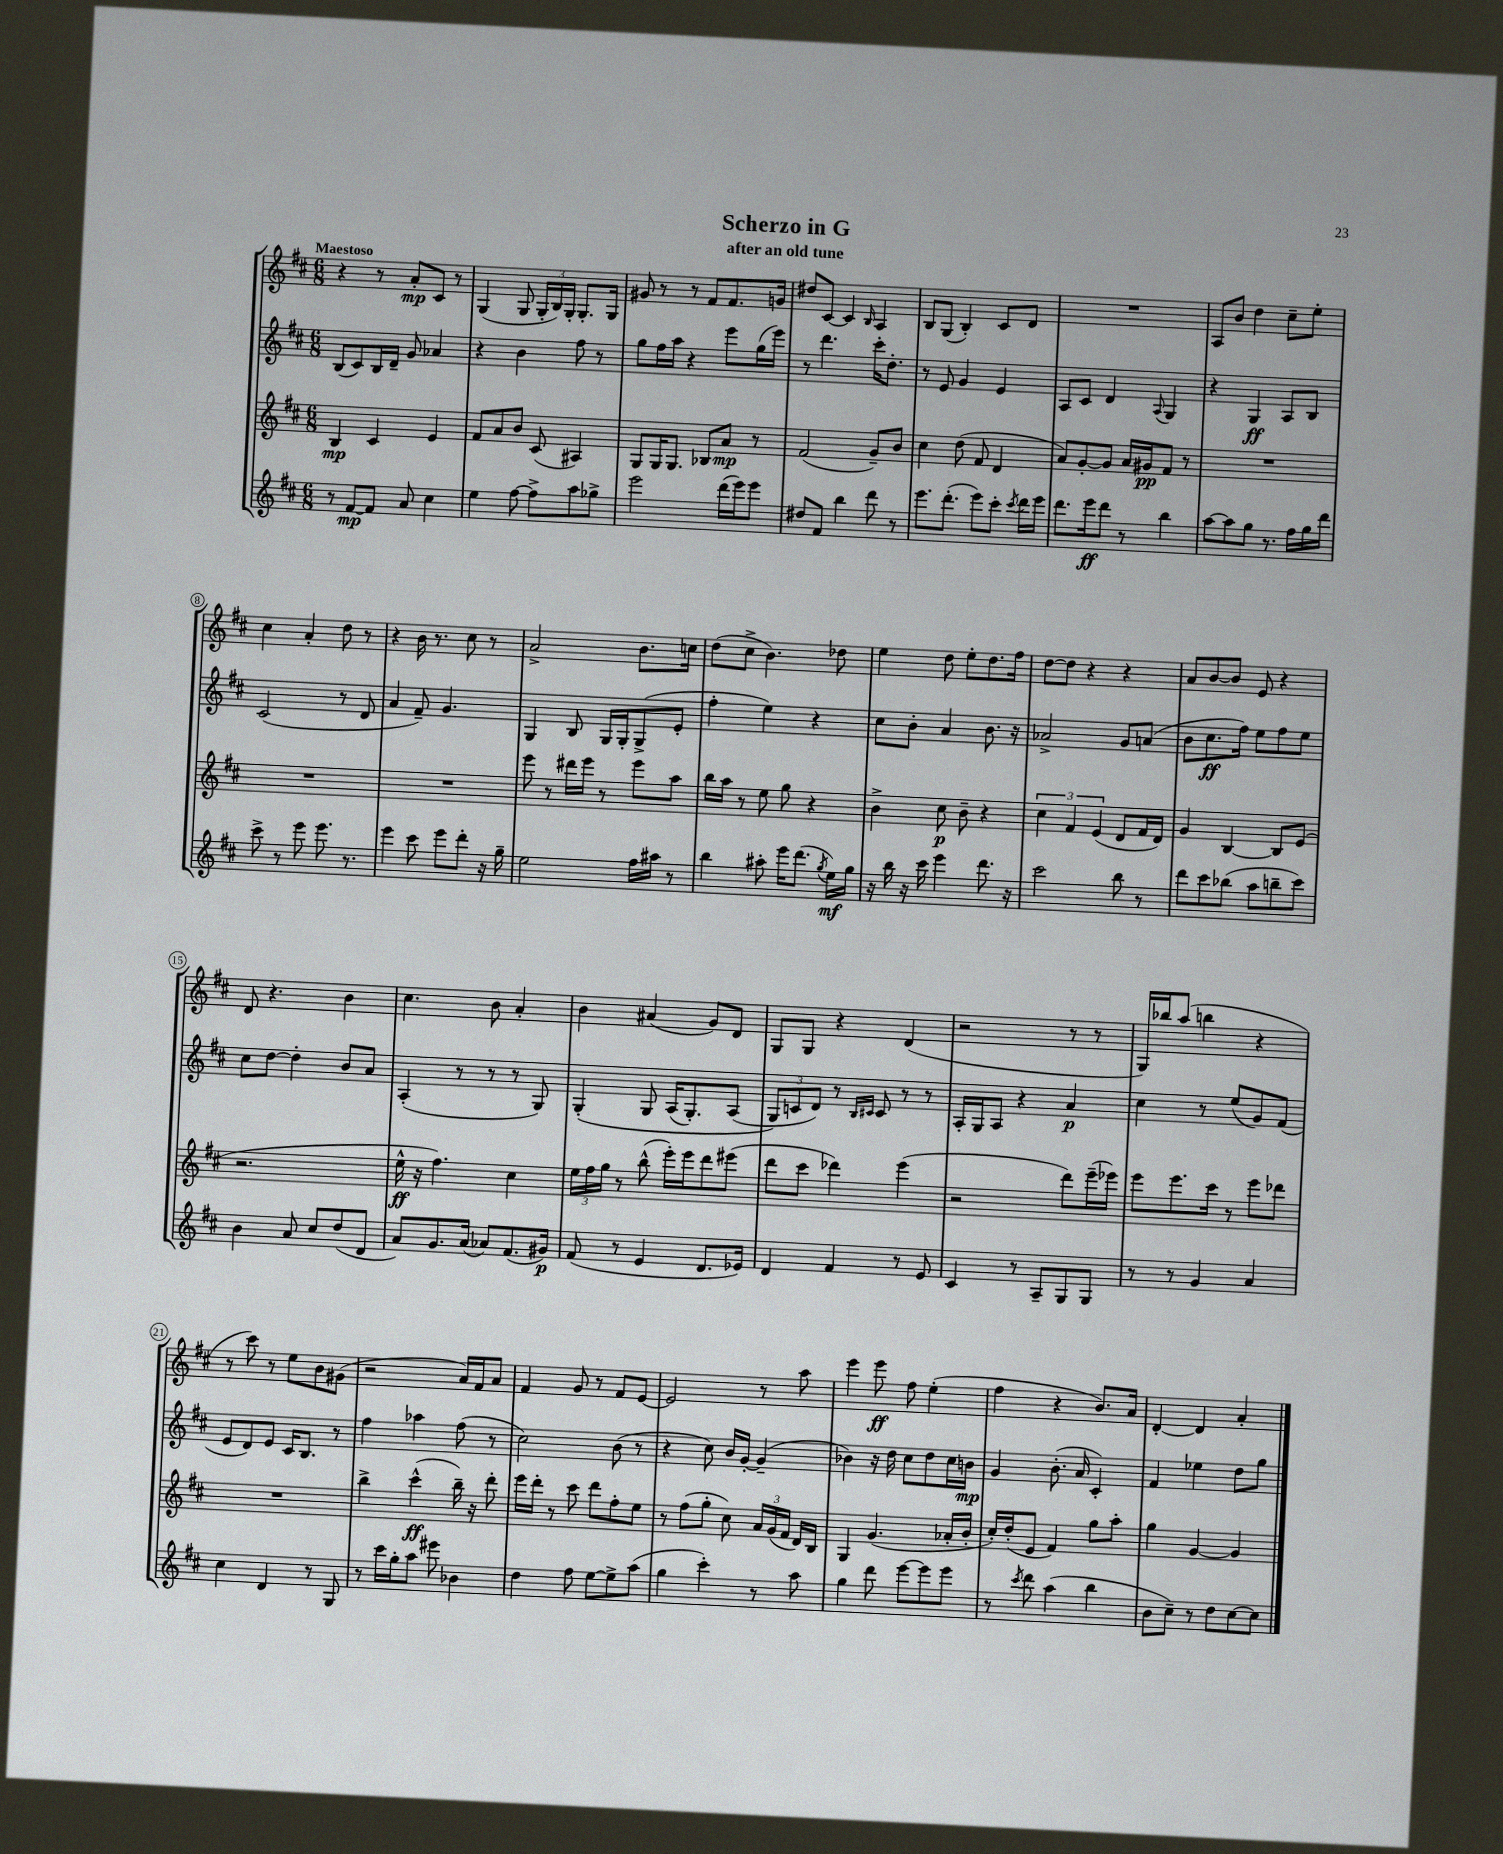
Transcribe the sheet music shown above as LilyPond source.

\header { title = "Scherzo in G" subtitle = "after an old tune" }
<<
\new StaffGroup <<
\new Staff = "s0" {
    \clef treble \key d \major \numericTimeSignature \time 6/8 \tempo "Maestoso"
    \autoBeamOff r4 r8 a'8[-.\mp cis'8] r8 |
    g4( g8 \tuplet 3/2 { g16[-. b16) g16]-. } g8.[-. g16] |
    gis'8 r8 r8 fis'8[ fis'8. g'16] |
    dis''8[ cis'8]~ cis'4 \grace { b16 } a4 |
    b8[ g8]( b4-.) cis'8[ d'8] |
    R2. |
    a8[ b'8] d''4 cis''8[-- e''8]-. |
    cis''4 a'4-. d''8 r8 |
    r4 b'16 r8. cis''8 r8 |
    a'2-> b'8.[ c''16] |
    d''8[( cis''8]-> b'4.) des''8 |
    e''4 d''8 e''8[-. d''8. fis''16] |
    d''8[~ d''8] r4 r4 |
    a'8[ b'8~ b'8] e'8 r4 |
    d'8 r4. b'4 |
    cis''4. b'8 a'4-. |
    b'4 ais'4( g'8[) d'8] |
    g8[ g8] r4 d'4( |
    r2 r8 r8 |
    g16[) bes''16 a''8]( b''4 r4 |
    r8 cis'''8) r8 e''8[ b'8 gis'8]( |
    r2 a'16[) fis'16 a'8] |
    fis'4 g'8 r8 fis'8[ e'8]~ |
    e'2 r8 a''8 |
    e'''4 e'''8\ff fis''8 e''4-.( |
    fis''4 r4 b'8.[) a'16] |
    d'4~-. d'4 a'4-. \bar "|." |
}
\new Staff = "s1" {
    \clef treble \key d \major \numericTimeSignature \time 6/8
    \autoBeamOff b8[( cis'8) b16 d'16]-- g'8 aes'4 |
    r4 b'4 fis''8 r8 |
    g''8[ fis''16 a''16] r4 e'''8[ g''16( e'''16]) |
    r8 d'''4. cis'''16[-. d''8.]-. |
    r8 e'8 g'4 e'4 |
    a8[ cis'8] d'4 \appoggiatura { a8 } g4 |
    r4 g4\ff a8[ b8] |
    cis'2( r8 d'8 |
    a'4 fis'8--) g'4. |
    g4 b8 g16[ g16-. g8->( e'8]-. |
    fis''4-. e''4) r4 |
    cis''8[ b'8]-. a'4 b'8. r16 |
    aes'2-> g'8[ a'8]( |
    b'8[ cis''8.\ff fis''16]) e''8[ fis''8 e''8] |
    cis''8[ d''8]~ d''4-. b'8[ a'8] |
    a4-.( r8 r8 r8 g8) |
    g4-.\( g8 a16[( g8.-.) a8]( |
    \tuplet 3/2 { g8[\) c'8 d'8]) } r8 \grace { b16[ cis'16] } cis'8 r8 r8 |
    a16[-. g16 a8] r4 a'4\p |
    cis''4 r8 e''8[( g'8) fis'8]( |
    e'8[ d'8) e'8] cis'16[ b8.] r8 |
    fis''4 aes''4 fis''8( r8 |
    cis''2) b'8( r8 |
    r4 cis''8) b'16[ g'16]~-. g'4--( |
    bes'4) r16 d''16 cis''8[ d''8 cis''16 b'16]\mp |
    g'4 b'8.-.( a'16 cis'4-.) |
    fis'4 ees''4 d''8[ g''8] \bar "|." |
}
\new Staff = "s2" {
    \clef treble \key d \major \numericTimeSignature \time 6/8
    \autoBeamOff b4\mp cis'4 e'4 |
    fis'8[ a'8 b'8] cis'8( ais4) |
    g8[ g16 g8.] bes8[ a'8]\mp r8 |
    fis'2( g'8[--) b'8] |
    cis''4 d''8( fis'8 d'4 |
    a'8[) g'8~-. g'8] a'16[ gis'16\pp fis'8] r8 |
    R2. |
    R2. |
    R2. |
    e'''8 r8 dis'''16[ e'''16] r8 e'''8[ a''8] |
    b''16[ a''16] r8 e''8 g''8 r4 |
    b'4-> cis''8\p b'8-- r4 |
    \tuplet 3/2 { cis''4 fis'4 e'4( } d'8[ fis'16 d'16]) |
    g'4 b4~ b8[ e'8]( |
    r2. |
    e''16-^\ff r16 fis''4.) cis''4 |
    \tuplet 3/2 { e''16[ fis''16 g''16] } r8 b''8-^( e'''16[-.) e'''16 d'''8 eis'''8]( |
    d'''8[ cis'''8] des'''4) e'''4( |
    r2 d'''8[) e'''16--( ees'''16]) |
    e'''8[ e'''8. cis'''16] r8 e'''8[ des'''8] |
    R2. |
    b''4-> cis'''4-^\ff( b''16--) r16 d'''8-. |
    e'''16[ d'''16]-. r8 cis'''8 d'''8[ fis''8-. e''8] |
    r8 fis''8[( g''8]-. cis''8) \tuplet 3/2 { a'16[ g'16( fis'16] } d'16[) b16] |
    g4 g'4.( aes'16[-. b'16]-. |
    cis''16[-.) d''16-.( e'8] fis'4) g''8[ a''8]-. |
    g''4 g'4~ g'4 \bar "|." |
}
\new Staff = "s3" {
    \clef treble \key d \major \numericTimeSignature \time 6/8
    \autoBeamOff r8 fis'8[~\mp fis'8] a'8 cis''4 |
    e''4 fis''8~ fis''8[-> a''8 ges''8]-> |
    e'''2 d'''16[( e'''16) e'''8] |
    dis''8[ fis'8] b''4 d'''8 r8 |
    e'''8.[ d'''8.]-.( e'''8[) cis'''8]-. \acciaccatura { cis'''8 } d'''16[ e'''16] |
    d'''8.[ e'''16\ff d'''8] r8 b''4 |
    a''8[~ a''8 g''8] r8. fis''16[ g''16 d'''16] |
    cis'''8-> r8 e'''8 e'''8. r8. |
    e'''4 cis'''8 e'''8[ d'''8]-. r16 g''16-- |
    e''2 fis''16[ ais''16] r8 |
    b''4 ais''8-. e'''16[ d'''8.]( \acciaccatura { g''8 } e''16[\mf) g''16] |
    r16 b''16 r16 cis'''16 e'''4 d'''8. r16 |
    cis'''2 b''8 r8 |
    d'''8[ cis'''8 bes''8]( a''8[ b''8-- cis'''8]) |
    b'4 a'8 cis''8[ d''8( d'8] |
    a'8[) g'8. a'16]( aes'8[) fis'8.( gis'16]\p) |
    fis'8( r8 e'4 d'8.[ ees'16]) |
    d'4 fis'4 r8 e'8 |
    cis'4 r8 a8[-- g8 g8] |
    r8 r8 g'4 a'4 |
    cis''4 d'4 r8 g8 |
    r8 cis'''16[ g''16-. a''8] eis'''8 bes'4 |
    d''4 fis''8 e''8[~ e''8-> a''8]( |
    g''4 cis'''4-.) r8 a''8 |
    g''4 d'''8 e'''8[~ e'''8 e'''8] |
    r8 \acciaccatura { cis'''8 } d'''8 a''4( b''4 |
    b'8[ cis''8]--) r8 d''8[ cis''8~ cis''8] \bar "|." |
}
>>
>>
\layout { \context { \Score \override BarNumber.stencil = #(make-stencil-circler 0.1 0.3 ly:text-interface::print) } }
